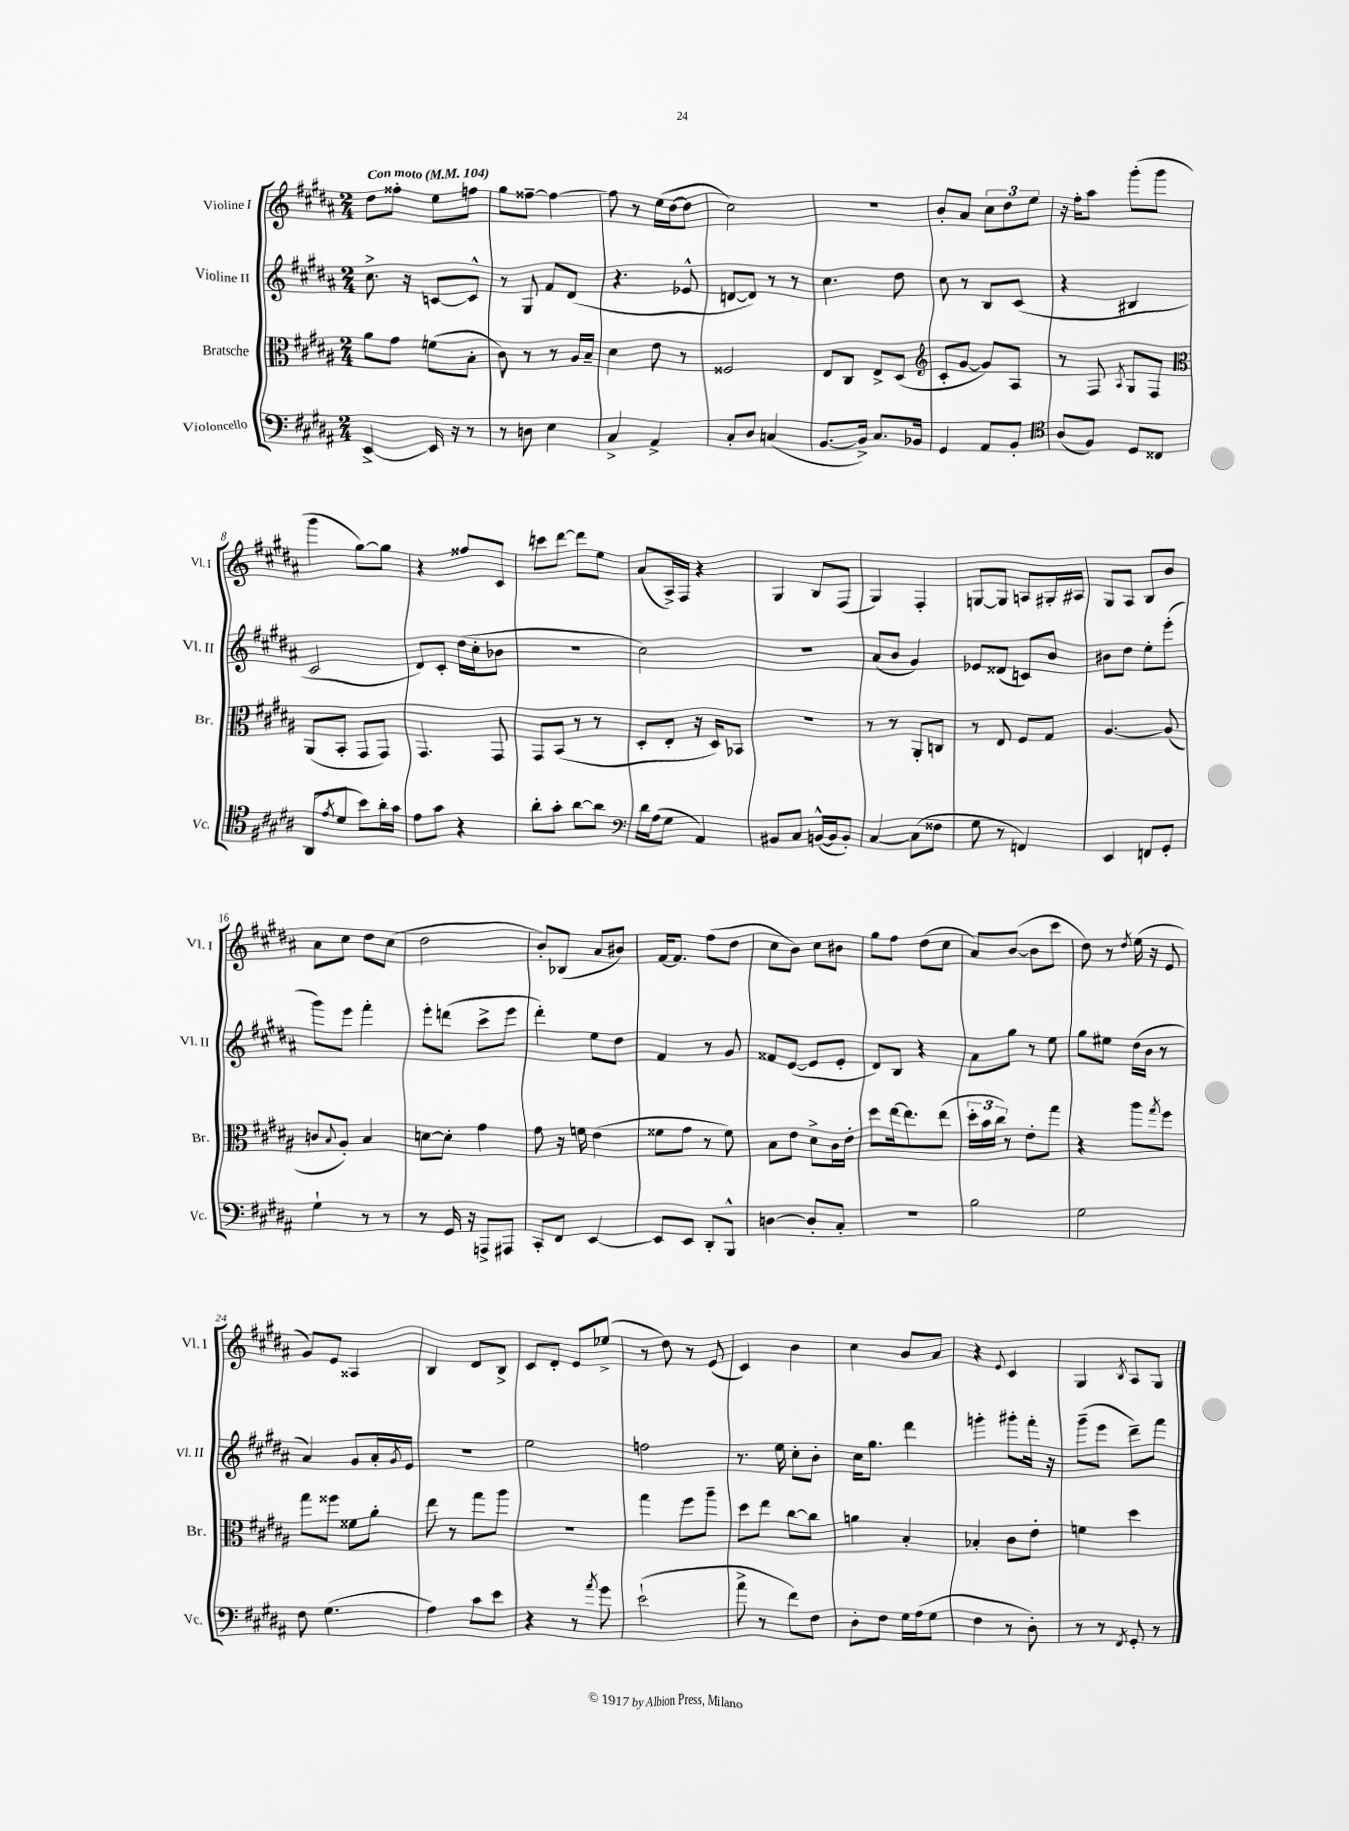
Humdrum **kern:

**kern	**kern	**kern	**kern
*staff4	*staff3	*staff2	*staff1
*clefF4	*clefC3	*clefG2	*clefG2
*k[f#c#g#d#a#]	*k[f#c#g#d#a#]	*k[f#c#g#d#a#]	*k[f#c#g#d#a#]
*M2/4	*M2/4	*M2/4	*M2/4
*MM104	*MM104	*MM104	*MM104
[4EE^/	8a#\L	8.cc#^\	8dd#\L
.	8g#\J	.	8ff##'\J
.	.	16r	.
16EE/]	(8f\L	[8c/L	8ee\L
16r	.	.	.
8r	8B'\J	8c^^/]J	8ff\J
=	=	=	=
8r	8c#\)	8r	8gg#\L
8D\	8r	8G#/	[8ff##~\J
4E\	8r	8f#/L	4ff##\_
.	16A#/LL	(8d#/J	.
.	16B~/JJ	.	.
=	=	=	=
4C#^/	4d#\	4.r	8ff##\]
.	.	.	8r
4AA#^/	8e\	.	(16ee\LL
.	.	.	[16dd#\J
.	8r	8e-^^/	8dd#\]J
=	=	=	=
8C#'/L	2F##/	[8d/L	2cc#\)
8D#/J	.	8d/]J)	.
(4C/	.	8r	.
.	.	8r	.
=	=	=	=
[8.BB/L	8E/L	4.cc#\	2r
.	8C#/J	.	.
16BB^/]Jk)	.	.	.
8.C#/L	8E^/L	.	.
.	(8D#/J	8dd#\	.
16BB-/Jk	.	.	.
=	=	=	=
*	*clefG2	*	*
4GG#/	8c#'/L	8cc#\	8b'/L
.	[8g#/J	8r	8a#/J
8AA#/L	8g#/]L)	8B/L	12cc#\L
.	.	.	12dd#\
8BB'/J	8A#/J	(8c#/J	.
.	.	.	12ee\J
=	=	=	=
*clefC4	*	*	*
(8A#/L	8r	4r	16r
.	.	.	16ff#'\LK
8F#/J)	8F#/	.	8aa#\J
.	8qA#/	.	.
8D#/L	8G#/L	4B#/	(8ggg#'\L
8C##/J	8F#/J	.	8ggg#\J
=	=	=	=
*	*clefC3	*	*
(8AA#/L	(8AA#/L	2c#/	4ggg#\
8qe/	.	.	.
8d#/J	8BB'/J	.	.
8b\L)	8GG#/L	.	[8gg#\L)
16a#'\L	8GG#/J)	.	8gg#\]J
16g#\JJ	.	.	.
=	=	=	=
8e\L	4.GG#/	8d#/L)	4r
8g#\J	.	8c#'/J	.
4r	.	(16dd#\LL	8ff##/L
.	.	16cc#'\J	.
.	8GG#/	8b-\J	8c#/J
=	=	=	=
8a#'\L	8GG#/L	2r	8ccc\L
8g#'\J	(8BB/J	.	[8ddd#\J
[8a#\L	8r	.	8ddd#\]L
8a#\]J	8r	.	8ee\J
=	=	=	=
*clefF4	*	*	*
16d#\LL	8D#'/L	2cc#\)	(8a#/L
(16A#\J	.	.	.
8G#\J	8E'/J	.	16A#^/L)
.	.	.	16F#/JJ
4AA#/)	16r	.	4r
.	16D#/LK)	.	.
.	8BB-/J	.	.
=	=	=	=
8BB#/L	2r	2r	4G#/
8C#/J	.	.	.
([16BB^^/LL	.	.	8B/L
16BB/]J	.	.	.
8BB'/J)	.	.	(8F#/J
=	=	=	=
[4C#/	8r	(8a#/L	4G#/)
.	8r	8b/J	.
(8C#\]L	8AA#'/L	4g#/)	4F#'/
8F##\J	8C/J	.	.
=	=	=	=
8G#\	8r	8e-/L	[8G/L
8r	8E/	(8d##/J	8G/]J
4FF/)	8F#/L	8c/L)	8A/L
.	8G#/J	8b/J	16G#'/L
.	.	.	16A#/JJ
=	=	=	=
4EE/	[4.A#/	8b#\L	8G#/L
.	.	8dd#\J	8A#/J
8FF/L	.	8ee'\L	8B/L
8GG#'/J	(8A#/]	(8eee'\J	8b/J
=	=	=	=
4G#`\	8c/L	8ggg#\L)	8a#\L
.	8qqB/	.	.
.	8A#'/J)	8eee\J	8cc#\J
8r	4B/	4fff#'\	8dd#\L
8r	.	.	(8cc#\J
=	=	=	=
8r	[8d\L	8eee'\L	2dd#\
16GG#/	8d'\]J	(8ddd\J	.
16r	.	.	.
8AAA^/L	4g#\	8ccc#^\L	.
8AAA#/J	.	8eee\J	.
=	=	=	=
8CC#'/L	8g#\	4ddd#'\)	8b'/L)
8FF#/J	16r	.	(8B-/J
.	16f\	.	.
[4EE/	(4e\	8ee\L	8a#/L
.	.	8dd#\J	8b#/J)
=	=	=	=
8EE/]L	8f##\L	4f#/	[16f#/LK
.	.	.	8.f#/]J
8EE/J	8g#\J	.	.
8DD#'/L	8r	8r	(8ff#\L
8BBB^^/J	8f##\)	8g#/	8dd#\J
=	=	=	=
[4D\	8B\L	8f##/L	8cc#\L
.	8e\J	([8e/J	8b\J)
8D'/]L	8d#^\L	8e/]L	8cc#\L
8C#'/J	16c#\L	8e'/J	8b#\J
.	16e'\JJ	.	.
=	=	=	=
2r	8dd#\L	8d#/L)	8gg#\L
.	[16ee\k	8B/J	8ff#\J
.	8.ee\]	.	.
.	.	4r	(8dd#\L
.	(8ee\J	.	8cc#\J
=	=	=	=
2B\	24dd#'\LL	8a#\L	8a#/L)
.	24b\	.	.
.	24cc#\JJ)	.	.
.	8r	8gg#\J	([8b/J
.	8e'\L	8r	8b\]L
.	8gg#\J	8ee\	8ccc#\J
=	=	=	=
2G#\	4r	8gg#\L	8dd#\)
.	.	8ee#\J	8r
.	.	.	8qdd#/
.	8aa#\L	(16dd#\LL	(16ee\
.	.	16b\JJ	16r
.	8qgg#/	.	.
.	8ff#\J	8r	8e/
=	=	=	=
8F#\	8gg#\L	4a#/)	8g#/L)
(4.G#\	8ff##\J	.	8e/J
.	8f##\L	8g#/L	4A##/
.	8a#'\J	16a#'/L	.
.	.	8qg#/	.
.	.	16e/JJ	.
=	=	=	=
4A#\)	8ee\	2r	4B/
.	8r	.	.
8c#\L	8gg#\L	.	8d#/L
8e\J	8aa#\J	.	8B^/J
=	=	=	=
4r	2r	2ee\	8c#/L
.	.	.	8d#'/J
8r	.	.	8e/L
8qa#/	.	.	.
8g#\	.	.	(8ee-^/J
=	=	=	=
(2e`\	4gg#\	2ff\	8r
.	.	.	8dd#\)
.	8ff#\L	.	8r
.	8aa#~\J	.	(8e/
=	=	=	=
8a#^\	8dd#\L	8.r	4c#/)
8r	8ee\J	.	.
.	.	16ee\	.
8f#\L)	[8cc#\L	8cc#'\L	4b\
8F#\J	8cc#\]J	8b'\J	.
=	=	=	=
8D#'\L	4a\	16cc#\LK	4cc#\
.	.	8.gg#\J	.
8F#\J	.	.	.
16G#\LL	4B'/	4ddd#\	8b/L
(16A#\J	.	.	.
8G#\J	.	.	8a#/J
=	=	=	=
4F#\	4B-'/	4ggg'\	4r
.	.	.	8qqe/
8r	8c#\L	8ggg#'\L	4c#/
8D#'\)	8e'\J	16fff#'\Jk	.
.	.	16r	.
=	=	=	=
8r	4f\	(8ggg#~\L	4G#/
8r	.	8eee\J	.
8qFF#/	.	.	8qB/
8GG#'/	4dd#\	8ddd#~\L)	8A#/L
8r	.	8fff#\J	8G#/J
==	==	==	==
*-	*-	*-	*-
